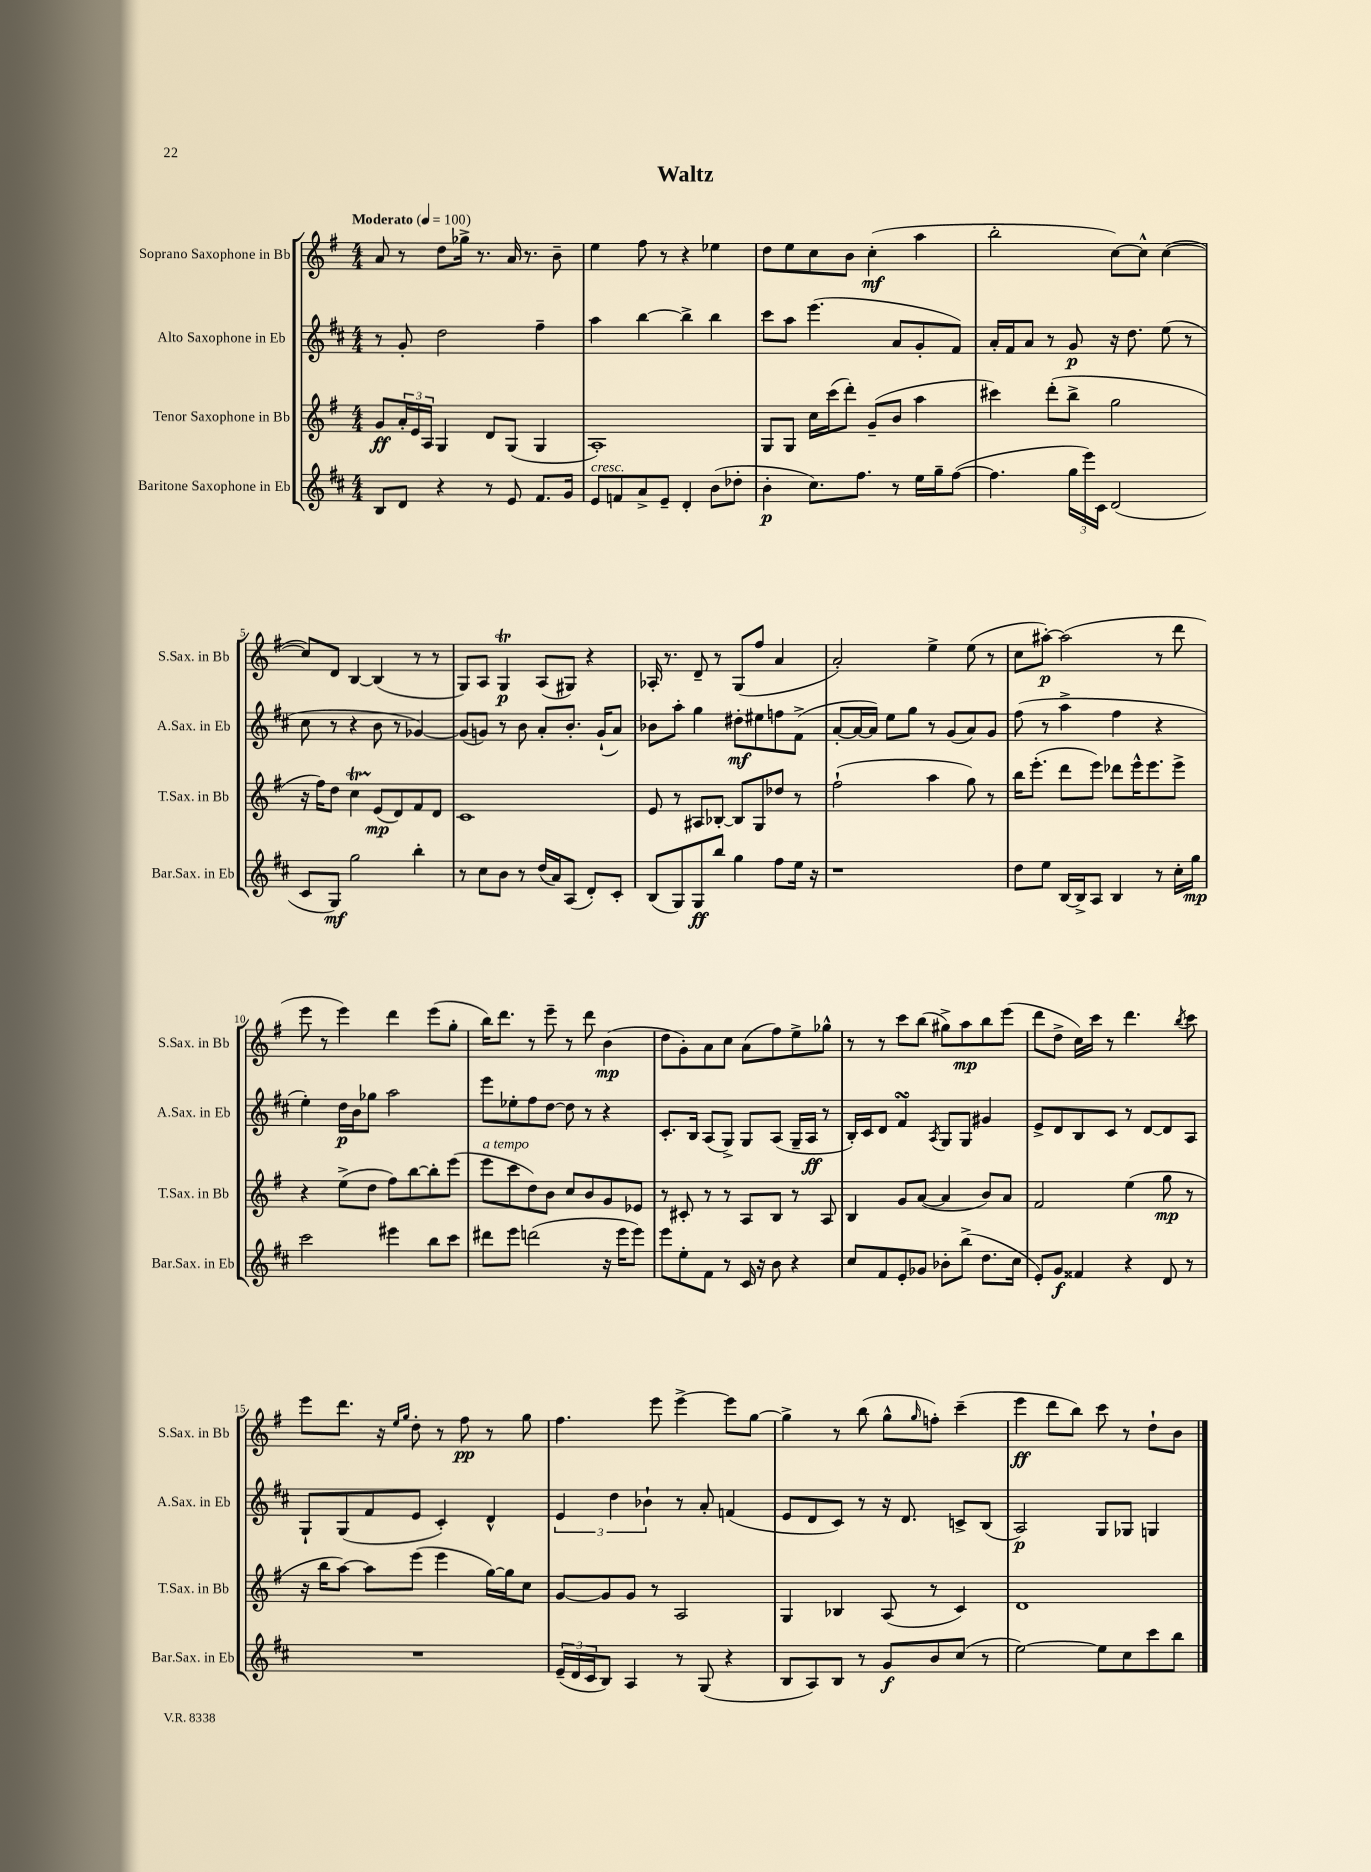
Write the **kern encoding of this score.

**kern	**dynam	**kern	**dynam	**kern	**dynam	**kern	**dynam
*part4	*part4	*part3	*part3	*part2	*part2	*part1	*part1
*staff4	*staff4	*staff3	*staff3	*staff2	*staff2	*staff1	*staff1
*I"Baritone Saxophone in Eb	*	*I"Tenor Saxophone in Bb	*	*I"Alto Saxophone in Eb	*	*I"Soprano Saxophone in Bb	*
*I'Bar.Sax. in Eb	*	*I'T.Sax. in Bb	*	*I'A.Sax. in Eb	*	*I'S.Sax. in Bb	*
*clefG2	*	*clefG2	*	*clefG2	*	*clefG2	*
*k[f#c#]	*	*k[f#]	*	*k[f#c#]	*	*k[f#]	*
*M4/4	*	*M4/4	*	*M4/4	*	*M4/4	*
*MM100	*	*MM100	*	*MM100	*	*MM100	*
=1	=1	=1	=1	=1	=1	=1	=1
!	!	!	!	!	!	!LO:TX:a:B:t=Moderato	!
8B/L	.	8g/L	ff	8r	.	8a/	.
8d/J	.	24a'/L	.	8g'/	.	8r	.
.	.	24e/	.	.	.	.	.
.	.	24A/JJ	.	.	.	.	.
4r	.	4G/	.	2dd\	.	8dd\L	.
.	.	.	.	.	.	16gg-X^\Jk	.
.	.	.	.	.	.	8.r	.
8r	.	8d/L	.	.	.	.	.
8e/	.	(8G/J	.	.	.	16a/	.
.	.	.	.	.	.	8.r	.
8.f#/L	.	4G/	.	4ff#~\	.	.	.
.	.	.	.	.	.	8b~\	.
16g/Jk	.	.	.	.	.	.	.
=2	=2	=2	=2	=2	=2	=2	=2
!LO:TX:a:i:t=cresc.	!	!	!	!	!	!	!
8e/L	.	1A')	.	4aa\	.	4ee\	.
8fn/	.	.	.	.	.	.	.
8a^/	.	.	.	[4bb\	.	8ff#\	.
8e~/J	.	.	.	.	.	8r	.
4d'/	.	.	.	4bb^\]	.	4r	.
(8b\L	.	.	.	4bb\	.	4ee-X\	.
8dd-X'\J	.	.	.	.	.	.	.
=3	=3	=3	=3	=3	=3	=3	=3
4b'\	p	8G/L	.	8ccc#\L	.	8dd\L	.
.	.	8G/J	.	8aa\J	.	8ee\	.
8.cc#\L)	.	16cc\LL	.	(4.eee\	.	8cc\	.
.	.	(16ccc\J	.	.	.	.	.
.	.	8ddd'\J)	.	.	.	8b\J	.
8.ff#\J	.	.	.	.	.	.	.
.	.	(8g~/L	.	.	.	(4cc'\	mf
8r	.	8b/J	.	8a/L	.	.	.
16ee\LL	.	4aa\	.	8g'/	.	4aa\	.
16gg~\J	.	.	.	.	.	.	.
([8ff#\J	.	.	.	8f#/J)	.	.	.
=4	=4	=4	=4	=4	=4	=4	=4
4.ff#\]	.	4ccc#X\)	.	16a'/LL	.	2bb'\	.
.	.	.	.	16f#/J	.	.	.
.	.	.	.	8a/J	.	.	.
.	.	(8ddd'\L	.	8r	.	.	.
24gg\LL	.	8bb^\J	.	8g/	p	.	.
24eee\)	.	.	.	.	.	.	.
24c#\JJ	.	.	.	.	.	.	.
(2d/	.	2gg\	.	16r	.	[8cc\L)	.
.	.	.	.	8.dd\	.	.	.
.	.	.	.	.	.	8cc^^\J]	.
.	.	.	.	(8ee\	.	([4cc\	.
.	.	.	.	8r	.	.	.
!!LO:LB:g=z
=5	=5	=5	=5	=5	=5	=5	=5
8c#/L	.	16r	.	8cc#\	.	8cc/L])	.
.	.	16ff#\KL)	.	.	.	.	.
8G/J)	mf	8dd\J	.	8r	.	8d/J	.
2gg\	.	4ccT\	.	4r	.	[4B/	.
.	.	(8e/L	mp	8b\	.	(4B/]	.
.	.	8d/)	.	8r	.	.	.
4bb'\	.	8f#/	.	[4g-X/)	.	8r	.
.	.	8d/J	.	.	.	8r	.
=6	=6	=6	=6	=6	=6	=6	=6
8r	.	1c	.	(8g-/L]	.	8G/L)	.
8cc#\L	.	.	.	8gn/J)	.	8A/J	.
8b\J	.	.	.	8r	.	4GT/	p
8r	.	.	.	8b\	.	.	.
(16dd/LL	.	.	.	8a'/L	.	(8A/L	.
16a/J)	.	.	.	.	.	.	.
(8A/J	.	.	.	8.b'/J	.	8G#X/J)	.
8d'/L)	.	.	.	.	.	4r	.
.	.	.	.	(16g`/KL	.	.	.
8c#'/J	.	.	.	8a/J)	.	.	.
=7	=7	=7	=7	=7	=7	=7	=7
(8B/L	.	8e/	.	8b-X\L	.	16A-X'/	.
.	.	.	.	.	.	8.r	.
8G/)	.	8r	.	8aa'\J	.	.	.
8G/	ff	8A#X/L	.	4gg\	.	8d~/	.
8bb/J	.	[8B-X'/J	.	.	.	8r	.
4gg\	.	8B-/L]	.	8dd#X'\L	mf	(8G/L	.
.	.	8G/	.	8ee#X\	.	8ff#/J	.
8ff#\L	.	8dd-X/J	.	8ffn\	.	4a/	.
16ee\Jk	.	8r	.	(8f#^\J	.	.	.
16r	.	.	.	.	.	.	.
=8	=8	=8	=8	=8	=8	=8	=8
1r	.	(2ff#`\	.	[8a'/L	.	2a'/)	.
.	.	.	.	16a/L_	.	.	.
.	.	.	.	16a/JJ])	.	.	.
.	.	.	.	8ee\L	.	.	.
.	.	.	.	8gg\J	.	.	.
.	.	4aa\	.	8r	.	4ee^\	.
.	.	.	.	(8g/L	.	.	.
.	.	8gg\)	.	8a/)	.	(8ee\	.
.	.	8r	.	8g/J	.	8r	.
=9	=9	=9	=9	=9	=9	=9	=9
8dd\L	.	16bb\KL	.	(8ff#\	.	8cc\L	.
.	.	(8.eee'\J	.	.	.	.	.
8ee\J	.	.	.	8r	.	[8aa#X'\J)	p
[16B/LL	.	8ddd\L	.	4aa^\	.	(2aa#\]	.
16B^/J]	.	.	.	.	.	.	.
8A/J	.	8eee\J)	.	.	.	.	.
4B/	.	8ddd-X\L	.	4ff#\	.	.	.
.	.	16eee^^\K	.	.	.	.	.
.	.	8.eee\	.	.	.	.	.
8r	.	.	.	4r	.	8r	.
16cc#'\LL	.	8eee^\J	.	.	.	8ddd\	.
16gg\JJ	mp	.	.	.	.	.	.
!!LO:LB:g=z
=10	=10	=10	=10	=10	=10	=10	=10
2ccc#\	.	4r	.	4ee'\)	.	8eee\	.
.	.	.	.	.	.	8r	.
.	.	(8ee^\L	.	16dd\LL	p	4eee\)	.
.	.	.	.	16b\J	.	.	.
.	.	8dd\J	.	8gg-X\J	.	.	.
4eee#X\	.	8ff#\L)	.	2aa\	.	4ddd\	.
.	.	[8bb\	.	.	.	.	.
8bb\L	.	8bb'\]	.	.	.	(8eee\L	.
8ccc#\J	.	(8eee\J	.	.	.	8gg'\J	.
=11	=11	=11	=11	=11	=11	=11	=11
!	!	!LO:TX:a:i:t=a tempo	!	!	!	!	!
8ddd#X\L	.	8eee\L	.	8eee\L	.	16bb\KL)	.
.	.	.	.	.	.	8.ddd\J	.
8eee\J	.	8ccc\	.	8ee-X'\	.	.	.
(2dddn\	.	8dd\)	.	8ff#\	.	8r	.
.	.	8b\J	.	[8dd\J	.	8eee~\	.
.	.	8cc/L	.	8dd\]	.	8r	.
.	.	8b/	.	8r	.	8ddd\	.
16r	.	8g/	.	4r	.	(4b\	mp
16eee\KL	.	.	.	.	.	.	.
8eee\J)	.	8e-X/J	.	.	.	.	.
=12	=12	=12	=12	=12	=12	=12	=12
8eee\L	.	8r	.	8.c#'/L	.	8dd\L	.
8ee'\	.	8c#X'/	.	.	.	8g'\)	.
.	.	.	.	16B/Jk	.	.	.
8f#\J	.	8r	.	(8A/L	.	8a\	.
8r	.	8r	.	8G^/J)	.	8cc\J	.
16c#/	.	8A/L	.	8G/L	.	(8a\L	.
16r	.	.	.	.	.	.	.
8b\	.	8B/J	.	(8A/J	.	8ff#\)	.
4r	.	8r	.	16G~/LL	.	8ee^\	.
.	.	.	.	16A/JJ	ff	.	.
.	.	8A/	.	8r	.	8gg-X^^\J	.
=13	=13	=13	=13	=13	=13	=13	=13
8cc#/L	.	4B/	.	16B'/LL)	.	8r	.
.	.	.	.	16c#/J	.	.	.
8f#/	.	.	.	8d/J	.	8r	.
8e'/	.	8g/L	.	4f#sSsS/	.	8ccc\L	.
8g-X/J	.	([8a/J	.	.	.	(8bb\J	.
.	.	.	.	8qA/	.	.	.
8b-X'\L	.	4a/]	.	8G/L	.	8gg#X^\L)	.
(8bb^\J	.	.	.	8G/J	.	8aa\	mp
8.dd\L	.	8b/L)	.	4g#X/	.	8bb\	.
.	.	8a/J	.	.	.	(8eee\J	.
16cc#\Jk	.	.	.	.	.	.	.
=14	=14	=14	=14	=14	=14	=14	=14
8e'/L)	.	2f#/	.	8e^/L	.	8ddd\L	.
8g/J	f	.	.	8d/	.	8dd^\J	.
4f##X/	.	.	.	8B/	.	16cc\LL)	.
.	.	.	.	.	.	16ccc\JJ	.
.	.	.	.	8c#/J	.	8r	.
4r	.	(4ee\	.	8r	.	4.ddd\	.
.	.	.	.	[8d/L	.	.	.
8d/	.	8gg\	mp	8d/]	.	.	.
.	.	.	.	.	.	8qbb/	.
8r	.	8r	.	8A/J	.	8ccc\	.
!!LO:LB:g=z
=15	=15	=15	=15	=15	=15	=15	=15
1r	.	16r	.	8G`/L	.	8eee\L	.
.	.	16bb\KL	.	.	.	.	.
.	.	[8aa\J)	.	(8G/	.	8.ddd\J	.
.	.	8aa\L]	.	8f#/	.	.	.
.	.	.	.	.	.	16r	.
.	.	.	.	.	.	16qqee/LL	.
.	.	.	.	.	.	16qqgg/JJ	.
.	.	(8eee\J	.	8e/J	.	8dd'\	.
.	.	4eee\	.	4c#'/)	.	8r	.
.	.	.	.	.	.	8ff#\	pp
.	.	[16gg\LL)	.	4d^^/	.	8r	.
.	.	16gg\J]	.	.	.	.	.
.	.	8cc\J	.	.	.	8gg\	.
=16	=16	=16	=16	=16	=16	=16	=16
(24e~/LL	.	[8g/L	.	6e/	.	4.ff#\	.
24d/	.	.	.	.	.	.	.
24c#/J	.	.	.	.	.	.	.
8B/J)	.	8g/]	.	.	.	.	.
.	.	.	.	6dd\	.	.	.
4A/	.	8g/J	.	.	.	.	.
.	.	.	.	6b-X`\	.	.	.
.	.	8r	.	.	.	8eee\	.
8r	.	2A/	.	8r	.	[4eee^\	.
(8G/	.	.	.	8a'/	.	.	.
4r	.	.	.	(4fn/	.	8eee\L]	.
.	.	.	.	.	.	[8gg\J	.
=17	=17	=17	=17	=17	=17	=17	=17
8B/L	.	4G/	.	8e/L	.	4gg^\]	.
8A/)	.	.	.	8d/	.	.	.
8B/J	.	4B-X/	.	8c#/J)	.	8r	.
8r	.	.	.	8r	.	(8bb\	.
8g/L	f	(8A/	.	16r	.	8gg^^\L	.
.	.	.	.	8.d/	.	.	.
.	.	.	.	.	.	16qqgg/	.
8b/	.	8r	.	.	.	8ffn'\J)	.
(8cc#/J	.	4c/)	.	8cn^/L	.	(4ccc~\	.
8r	.	.	.	(8B/J	.	.	.
=18	=18	=18	=18	=18	=18	=18	=18
[2ee\)	.	1d	.	2A/)	p	4eee\	ff
.	.	.	.	.	.	8ddd\L	.
.	.	.	.	.	.	8bb\J)	.
8ee\L]	.	.	.	8G/L	.	8ccc\	.
8cc#\	.	.	.	8G-X/J	.	8r	.
8ccc#\	.	.	.	4Gn/	.	8dd`\L	.
8bb\J	.	.	.	.	.	8b\J	.
==	==	==	==	==	==	==	==
*-	*-	*-	*-	*-	*-	*-	*-
